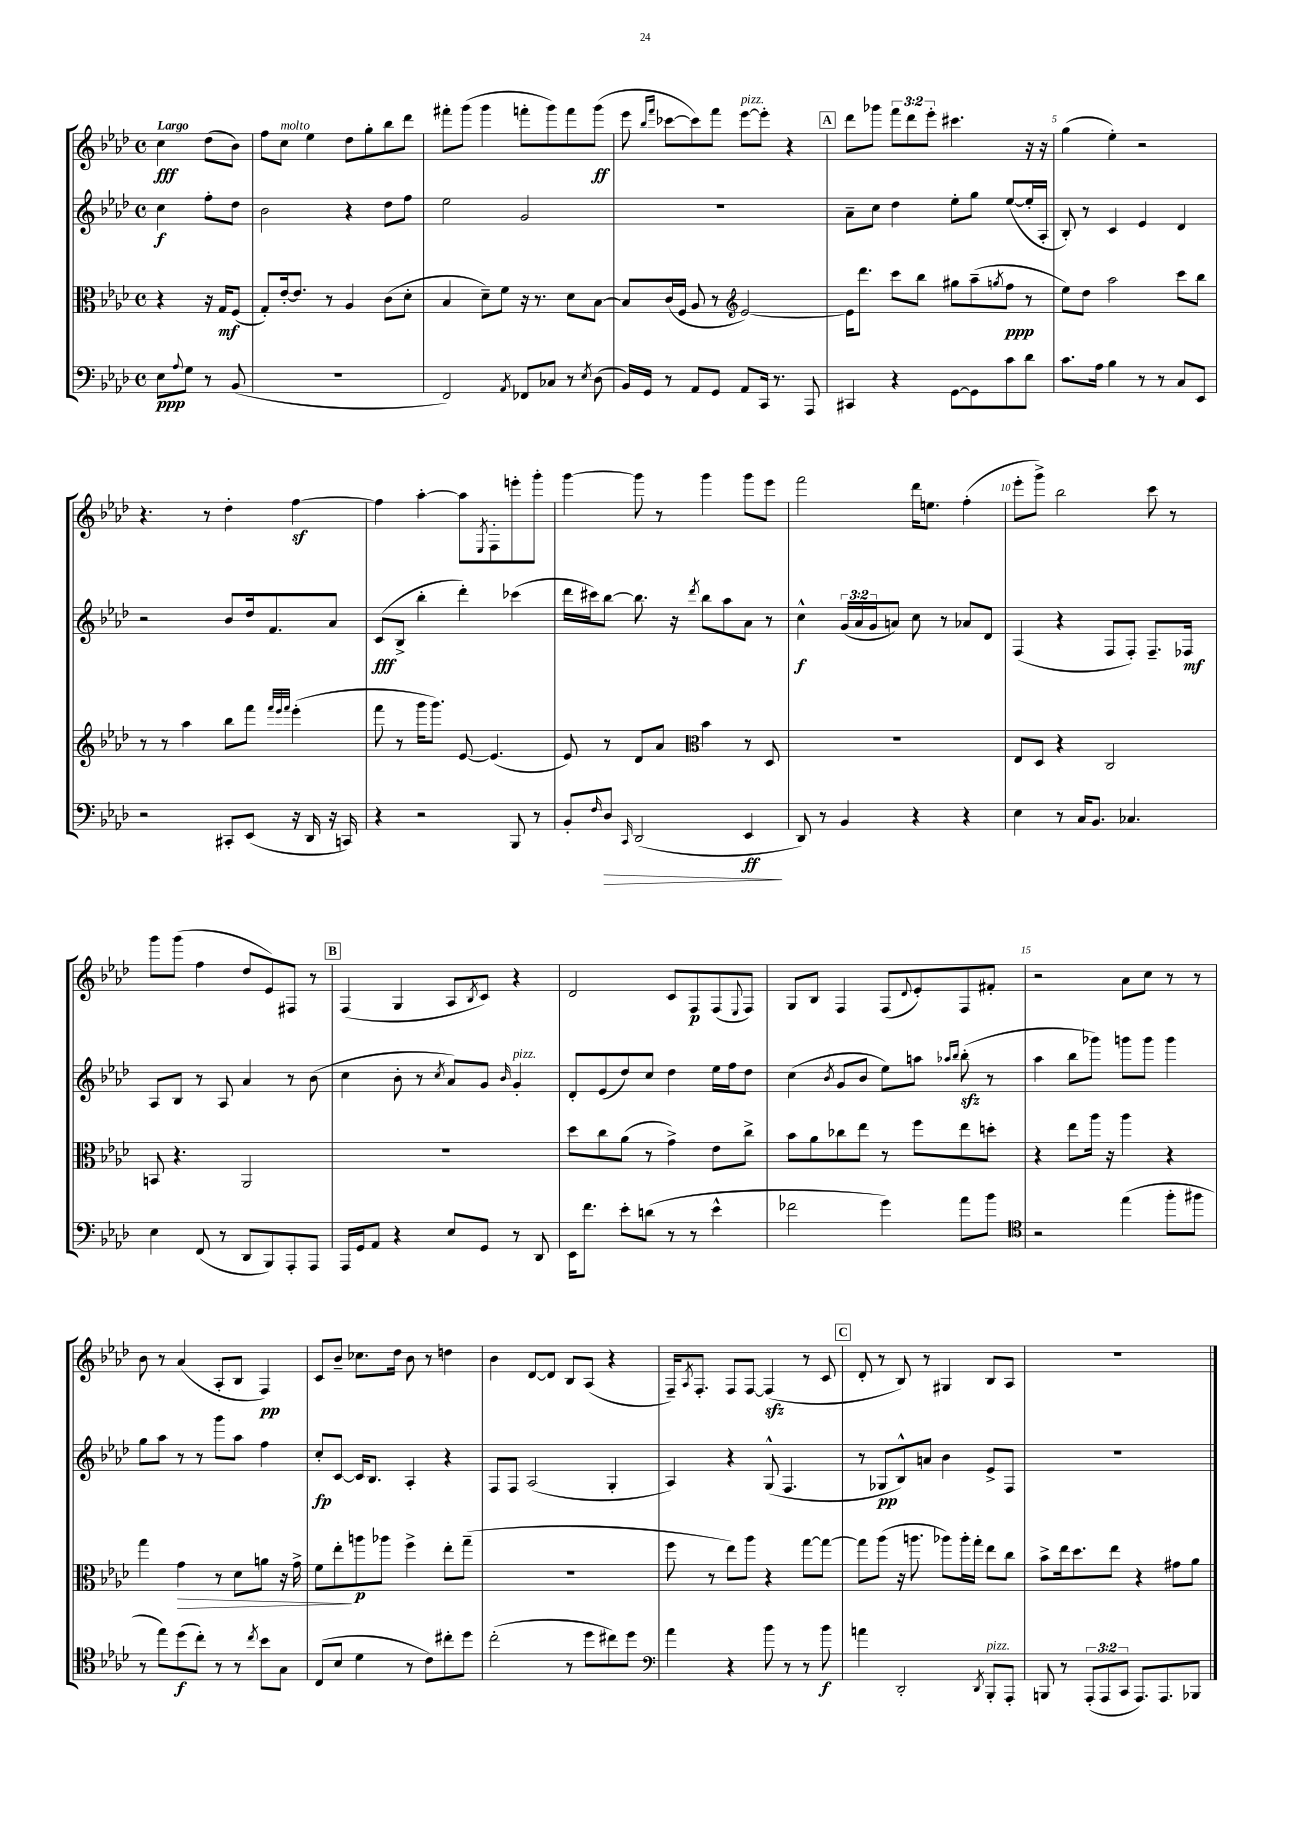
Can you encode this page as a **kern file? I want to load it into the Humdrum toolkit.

**kern	**dynam	**kern	**dynam	**kern	**dynam	**kern	**dynam
*part4	*part4	*part3	*part3	*part2	*part2	*part1	*part1
*staff4	*staff4	*staff3	*staff3	*staff2	*staff2	*staff1	*staff1
*clefF4	*	*clefC3	*	*clefG2	*	*clefG2	*
*k[b-e-a-d-]	*	*k[b-e-a-d-]	*	*k[b-e-a-d-]	*	*k[b-e-a-d-]	*
*M4/4	*	*M4/4	*	*M4/4	*	*M4/4	*
*met(c)	*	*met(c)	*	*met(c)	*	*met(c)	*
=	=	=	=	=	=	=	=
!	!	!	!	!	!	!LO:TX:a:B:t=Largo	!
8E-\L	ppp	4r	.	4cc\	f	4cc\	fff
8qqA-/	.	.	.	.	.	.	.
8G\J	.	.	.	.	.	.	.
8r	.	16r	.	8ff'\L	.	(8dd-\L	.
.	.	16G/KL	mf	.	.	.	.
(8BB-/	.	(8F/J	.	8dd-\J	.	8b-\J)	.
=1	=1	=1	=1	=1	=1	=1	=1
1r	.	8G'/L)	.	2b-\	.	8ff\L	.
!	!	!	!	!	!	!LO:TX:a:i:t=molto	!
.	.	[16e-'/k	.	.	.	8cc\J	.
.	.	8.e-/J]	.	.	.	.	.
.	.	.	.	.	.	4ee-\	.
.	.	8r	.	.	.	.	.
.	.	4A-/	.	4r	.	8dd-\L	.
.	.	.	.	.	.	8gg'\	.
.	.	(8c\L	.	8dd-\L	.	8bb-\	.
.	.	8d-'\J	.	8ff\J	.	8ddd-\J	.
=2	=2	=2	=2	=2	=2	=2	=2
2FF/)	.	4B-/	.	2ee-\	.	8fff#X'\L	.
.	.	.	.	.	.	(8ggg\J	.
.	.	8d-~\L)	.	.	.	4ggg\	.
.	.	8f\J	.	.	.	.	.
8qAA-/	.	.	.	.	.	.	.
8FF-X/L	.	16r	.	2g/	.	8fffn'\L	.
.	.	8.r	.	.	.	.	.
8C-X/J	.	.	.	.	.	8ggg\)	.
8r	.	8d-\L	.	.	.	8fff\	.
8qE-/	.	.	.	.	.	.	.
(8D-\	.	[8B-\J	.	.	.	(8ggg\J	ff
=3	=3	=3	=3	=3	=3	=3	=3
16BB-/LL)	.	8B-/L]	.	1r	.	8eee-\	.
16GG/JJ	.	.	.	.	.	.	.
.	.	.	.	.	.	16qqbb-/LL	.
.	.	.	.	.	.	16qqfff/JJ	.
8r	.	(16c/L	.	.	.	[8ccc-X\L	.
.	.	16F/JJ	.	.	.	.	.
8AA-/L	.	8A-/	.	.	.	8ccc-\])	.
8GG/J	.	8r	.	.	.	8fff\J	.
*	*	*clefG2	*	*	*	*	*
!	!	!	!	!	!	!LO:TX:a:i:t=pizz.	!
8AA-/L	.	[2e-/)	.	.	.	[8eee-\L	.
16CC/Jk	.	.	.	.	.	8eee-'\J]	.
8.r	.	.	.	.	.	.	.
.	.	.	.	.	.	4r	.
8AAA-/	.	.	.	.	.	.	.
!!LO:REH:place=s1:t=A
=4	=4	=4	=4	=4	=4	=4	=4
4CC#X/	.	16e-\KL]	.	8a-~\L	.	8ddd-\L	.
.	.	8.ddd-\J	.	.	.	.	.
.	.	.	.	8cc\J	.	8ggg-X\J	.
4r	.	8ccc\L	.	4dd-\	.	12fff\L	.
.	.	.	.	.	.	12ddd-\	.
.	.	8bb-\J	.	.	.	.	.
.	.	.	.	.	.	12eee-'\J	.
[8GG\L	.	8gg#X\L	.	8ee-'\L	.	4.ccc#X\	.
8GG\]	.	(8aa-~\	.	8gg\J	.	.	.
.	.	8qggn/	.	.	.	.	.
8c\	.	8ff\J	ppp	([8ee-/L	.	.	.
8d-\J	.	8r	.	16ee-'/L]	.	16r	.
.	.	.	.	16A-'/JJ	.	16r	.
=5	=5	=5	=5	=5	=5	=5	=5
8.c\L	.	8ee-\L)	.	8B-'/)	.	(4gg\	.
.	.	8dd-\J	.	8r	.	.	.
16A-\Jk	.	.	.	.	.	.	.
4B-\	.	2aa-\	.	4c/	.	4ee-'\)	.
8r	.	.	.	4e-/	.	2r	.
8r	.	.	.	.	.	.	.
8C/L	.	8ccc\L	.	4d-/	.	.	.
8EE-/J	.	8bb-\J	.	.	.	.	.
!!LO:LB:g=z
=6	=6	=6	=6	=6	=6	=6	=6
2r	.	8r	.	2r	.	4.r	.
.	.	8r	.	.	.	.	.
.	.	4aa-\	.	.	.	.	.
.	.	.	.	.	.	8r	.
8CC#X'/L	.	8bb-\L	.	8b-/L	.	4dd-'\	.
(8EE-/J	.	8fff\J	.	16dd-/k	.	.	.
.	.	.	.	8.f/	.	.	.
.	.	32qqfff/LLL	.	.	.	.	.
.	.	32qqeee-/	.	.	.	.	.
.	.	32qqfff/JJJ	.	.	.	.	.
16r	.	(4eee-'\	.	.	.	[4ffz\	.
16DD-/	.	.	.	.	.	.	.
16r	.	.	.	8a-/J	.	.	.
16CCn/)	.	.	.	.	.	.	.
=7	=7	=7	=7	=7	=7	=7	=7
4r	.	8fff\	.	(8c/L	fff	4ff\]	.
.	.	8r	.	8B-^/J	.	.	.
2r	.	16ggg\KL	.	4bb-'\	.	[4aa-'\	.
.	.	8.ggg\J)	.	.	.	.	.
.	.	[8e-/	.	4ddd-'\)	.	8aa-\L]	.
.	.	.	.	.	.	8qE-/	.
.	.	(4.e-/]	.	.	.	8F'\	.
8BBB-/	.	.	.	(4ccc-X\	.	8eeen'\	.
8r	.	.	.	.	.	8ggg'\J	.
=8	=8	=8	=8	=8	=8	=8	=8
8BB-'/L	.	8e-/)	.	16ddd-\LL	.	[4ggg\	.
.	.	.	.	16ccc#X\J)	.	.	.
16qqF/	.	.	.	.	.	.	.
!	!LO:HP:b	!	!	!	!	!	!
8D-/J	>	8r	.	[8bb-\J	.	.	.
16qqCC/	.	.	.	.	.	.	.
(2DD-/	.	8d-/L	.	8.bb-\]	.	8ggg\]	.
.	.	8a-/J	.	.	.	8r	.
.	.	.	.	16r	.	.	.
*	*	*clefC3	*	*	*	*	*
.	.	.	.	8qddd-/	.	.	.
.	.	4b-\	.	8bb-\L	.	4ggg\	.
.	.	.	.	8aa-\	.	.	.
4EE-/	ff	8r	.	8a-\J	.	8ggg\L	.
.	.	8D-/	.	8r	.	8eee-\J	.
.	]	.	.	.	.	.	.
=9	=9	=9	=9	=9	=9	=9	=9
8DD-/)	.	1r	.	4cc^^\	f	2fff\	.
8r	.	.	.	.	.	.	.
4BB-/	.	.	.	(24g/LL	.	.	.
.	.	.	.	24a-/	.	.	.
.	.	.	.	24g/J	.	.	.
.	.	.	.	8an/J)	.	.	.
4r	.	.	.	8cc\	.	16ddd-\KL	.
.	.	.	.	.	.	8.een\J	.
.	.	.	.	8r	.	.	.
4r	.	.	.	8a-X/L	.	(4ff'\	.
.	.	.	.	8d-/J	.	.	.
=10	=10	=10	=10	=10	=10	=10	=10
4E-\	.	8E-/L	.	(4F/	.	8eee-'\L	.
.	.	8D-/J	.	.	.	8ggg^\J)	.
8r	.	4r	.	4r	.	2bb-\	.
16C/KL	.	.	.	.	.	.	.
8.BB-/J	.	.	.	.	.	.	.
.	.	2C/	.	8F/L	.	.	.
4.C-X/	.	.	.	8F'/J)	.	.	.
.	.	.	.	8.F~/L	.	8ccc\	.
.	.	.	.	.	.	8r	.
.	.	.	.	16F-X/Jk	mf	.	.
!!LO:LB:g=z
=11	=11	=11	=11	=11	=11	=11	=11
4E-\	.	8BBn/	.	8A-/L	.	8ggg\L	.
.	.	4.r	.	8B-/J	.	(8ggg\J	.
(8FF/	.	.	.	8r	.	4ff\	.
8r	.	.	.	8A-/	.	.	.
8DD-/L	.	2AA-/	.	4a-/	.	8dd-/L	.
8BBB-/)	.	.	.	.	.	8e-/)	.
8AAA-'/	.	.	.	8r	.	8F#X/J	.
8AAA-/J	.	.	.	(8b-\	.	8r	.
!!LO:REH:place=s1:t=B
=12	=12	=12	=12	=12	=12	=12	=12
16AAA-/LL	.	1r	.	4cc\	.	(4F/	.
16GG/J	.	.	.	.	.	.	.
8AA-/J	.	.	.	.	.	.	.
4r	.	.	.	8b-'\	.	4G/	.
.	.	.	.	8r	.	.	.
.	.	.	.	8qcc/	.	.	.
8E-/L	.	.	.	8a-/L)	.	8A-/L	.
.	.	.	.	.	.	8qB-/	.
8GG/J	.	.	.	8g/J	.	8c/J)	.
.	.	.	.	16qqb-/	.	.	.
!	!	!	!	!LO:TX:a:i:t=pizz.	!	!	!
8r	.	.	.	4g'/	.	4r	.
8DD-/	.	.	.	.	.	.	.
=13	=13	=13	=13	=13	=13	=13	=13
16EE-\KL	.	8dd-\L	.	8d-'/L	.	2d-/	.
8.f\J	.	.	.	.	.	.	.
.	.	8cc\	.	(8e-/	.	.	.
8e-'\L	.	(8a-\J	.	8dd-/)	.	.	.
(8dn\J	.	8r	.	8cc/J	.	.	.
8r	.	4g^\)	.	4dd-\	.	8c/L	.
8r	.	.	.	.	.	8F/	p
4e-^^\	.	8e-\L	.	16ee-\LL	.	(8F/	.
.	.	.	.	16ff\J	.	.	.
.	.	.	.	.	.	8qqE-/	.
.	.	8cc^\J	.	8dd-\J	.	8F/J)	.
=14	=14	=14	=14	=14	=14	=14	=14
2f-X\	.	8b-\L	.	(4cc\	.	8G/L	.
.	.	8a-\	.	.	.	8B-/J	.
.	.	.	.	8qb-/	.	.	.
.	.	8cc-X\	.	8g/L	.	4F/	.
.	.	8ee-\J	.	8b-/J	.	.	.
4g\)	.	8r	.	8ee-\L)	.	(8F/L	.
.	.	.	.	.	.	8qqd-/	.
.	.	8ff\L	.	8aan\J	.	8e-'/)	.
.	.	.	.	16qqaa-X/LL	.	.	.
.	.	.	.	16qqbb-/JJ	.	.	.
8a-\L	.	8ee-\	.	(8bb-zz'\	.	8F/	.
8b-\J	.	8ddn'\J	.	8r	.	8f#X'/J	.
=15	=15	=15	=15	=15	=15	=15	=15
*clefC4	*	*	*	*	*	*	*
2r	.	4r	.	4aa-\	.	2r	.
.	.	8ee-\L	.	8bb-\L	.	.	.
.	.	16aa-\Jk	.	8ggg-X\J)	.	.	.
.	.	16r	.	.	.	.	.
(4ee-\	.	4aa-\	.	8gggn\L	.	8a-\L	.
.	.	.	.	8ggg\J	.	8cc\J	.
8ff'\L	.	4r	.	4ggg\	.	8r	.
8ff#X\J	.	.	.	.	.	8r	.
!!LO:LB:g=z
=16	=16	=16	=16	=16	=16	=16	=16
8r	.	4gg\	.	8gg\L	.	8b-\	.
8ee-\L)	.	.	.	8aa-\J	.	8r	.
!	!	!	!LO:HP:b	!	!	!	!
(8dd-\	f	4g\	>	8r	.	(4a-/	.
8cc'\J)	.	.	.	8r	.	.	.
8r	.	8r	.	8ggg\L	.	8A-'/L	.
8r	.	8d-\L	.	8aa-\J	.	8B-/J	.
8qcc/	.	.	.	.	.	.	.
8b-\L	.	8an\J	.	4ff\	.	4F/)	pp
8G\J	.	16r	.	.	.	.	.
.	.	16g^\	.	.	.	.	.
=17	=17	=17	=17	=17	=17	=17	=17
(8C/L	.	8f\L	.	8cc'/L	fp	8c/L	.
8B-/J	.	8ee-'\	.	[8c/J	.	8b-~/J	.
4d-\	.	8aan\	] p	16c/KL]	.	8.cc-X\L	.
.	.	.	.	8.B-/J	.	.	.
.	.	8aa-X\J	.	.	.	.	.
.	.	.	.	.	.	16dd-\Jk	.
8r	.	4ff^\	.	4A-'/	.	8b-\	.
8c\L)	.	.	.	.	.	8r	.
8cc#X'\	.	8ee-'\L	.	4r	.	4ddn\	.
8dd-\J	.	(8gg~\J	.	.	.	.	.
=18	=18	=18	=18	=18	=18	=18	=18
(2cc'\	.	1r	.	8F/L	.	4b-\	.
.	.	.	.	8F/J	.	.	.
.	.	.	.	(2A-/	.	[8d-/L	.
.	.	.	.	.	.	8d-/J]	.
8r	.	.	.	.	.	8B-/L	.
8dd-\L	.	.	.	.	.	(8A-/J	.
8cc#X\)	.	.	.	4G'/	.	4r	.
8dd-\J	.	.	.	.	.	.	.
=19	=19	=19	=19	=19	=19	=19	=19
*clefF4	*	*	*	*	*	*	*
4a-\	.	8ff\	.	4A-/)	.	16F~/KL)	.
.	.	.	.	.	.	8qA-/	.
.	.	.	.	.	.	8.F'/J	.
.	.	8r	.	.	.	.	.
4r	.	8ee-\L)	.	4r	.	8F/L	.
.	.	8aa-\J	.	.	.	[8F/J	.
8b-\	.	4r	.	(8G^^/	.	(4Fzz/]	.
8r	.	.	.	4.F/	.	.	.
8r	.	[8gg\L	.	.	.	8r	.
8b-\	f	8gg\J_	.	.	.	8c/	.
!!LO:REH:place=s1:t=C
=20	=20	=20	=20	=20	=20	=20	=20
4an\	.	8gg\L]	.	8r	.	8d-'/	.
.	.	(8aa-\J	.	8G-X/L	pp	8r	.
2DD-'/	.	16r	.	8B-^^/)	.	8B-/)	.
.	.	8.aan\	.	.	.	.	.
.	.	.	.	8an/J	.	8r	.
.	.	8aa-X\L)	.	4b-\	.	4G#X/	.
.	.	16aa-'\L	.	.	.	.	.
.	.	16gg'\JJ	.	.	.	.	.
8qDD-/	.	.	.	.	.	.	.
!LO:TX:a:i:t=pizz.	!	!	!	!	!	!	!
8BBB-'/L	.	8ee-\L	.	8e-^/L	.	8B-/L	.
8AAA-'/J	.	8cc\J	.	8F/J	.	8A-/J	.
=21	=21	=21	=21	=21	=21	=21	=21
8BBBn/	.	8b-^\L	.	1r	.	1r	.
8r	.	16ee-\k	.	.	.	.	.
.	.	8.dd-\	.	.	.	.	.
(12AAA-'/L	.	.	.	.	.	.	.
12AAA-/	.	.	.	.	.	.	.
.	.	8ee-\J	.	.	.	.	.
12CC/J	.	.	.	.	.	.	.
8.AAA-/L)	.	4r	.	.	.	.	.
8.AAA-/	.	.	.	.	.	.	.
.	.	8g#X\L	.	.	.	.	.
8BBB-X/J	.	8a-\J	.	.	.	.	.
==	==	==	==	==	==	==	==
*-	*-	*-	*-	*-	*-	*-	*-
